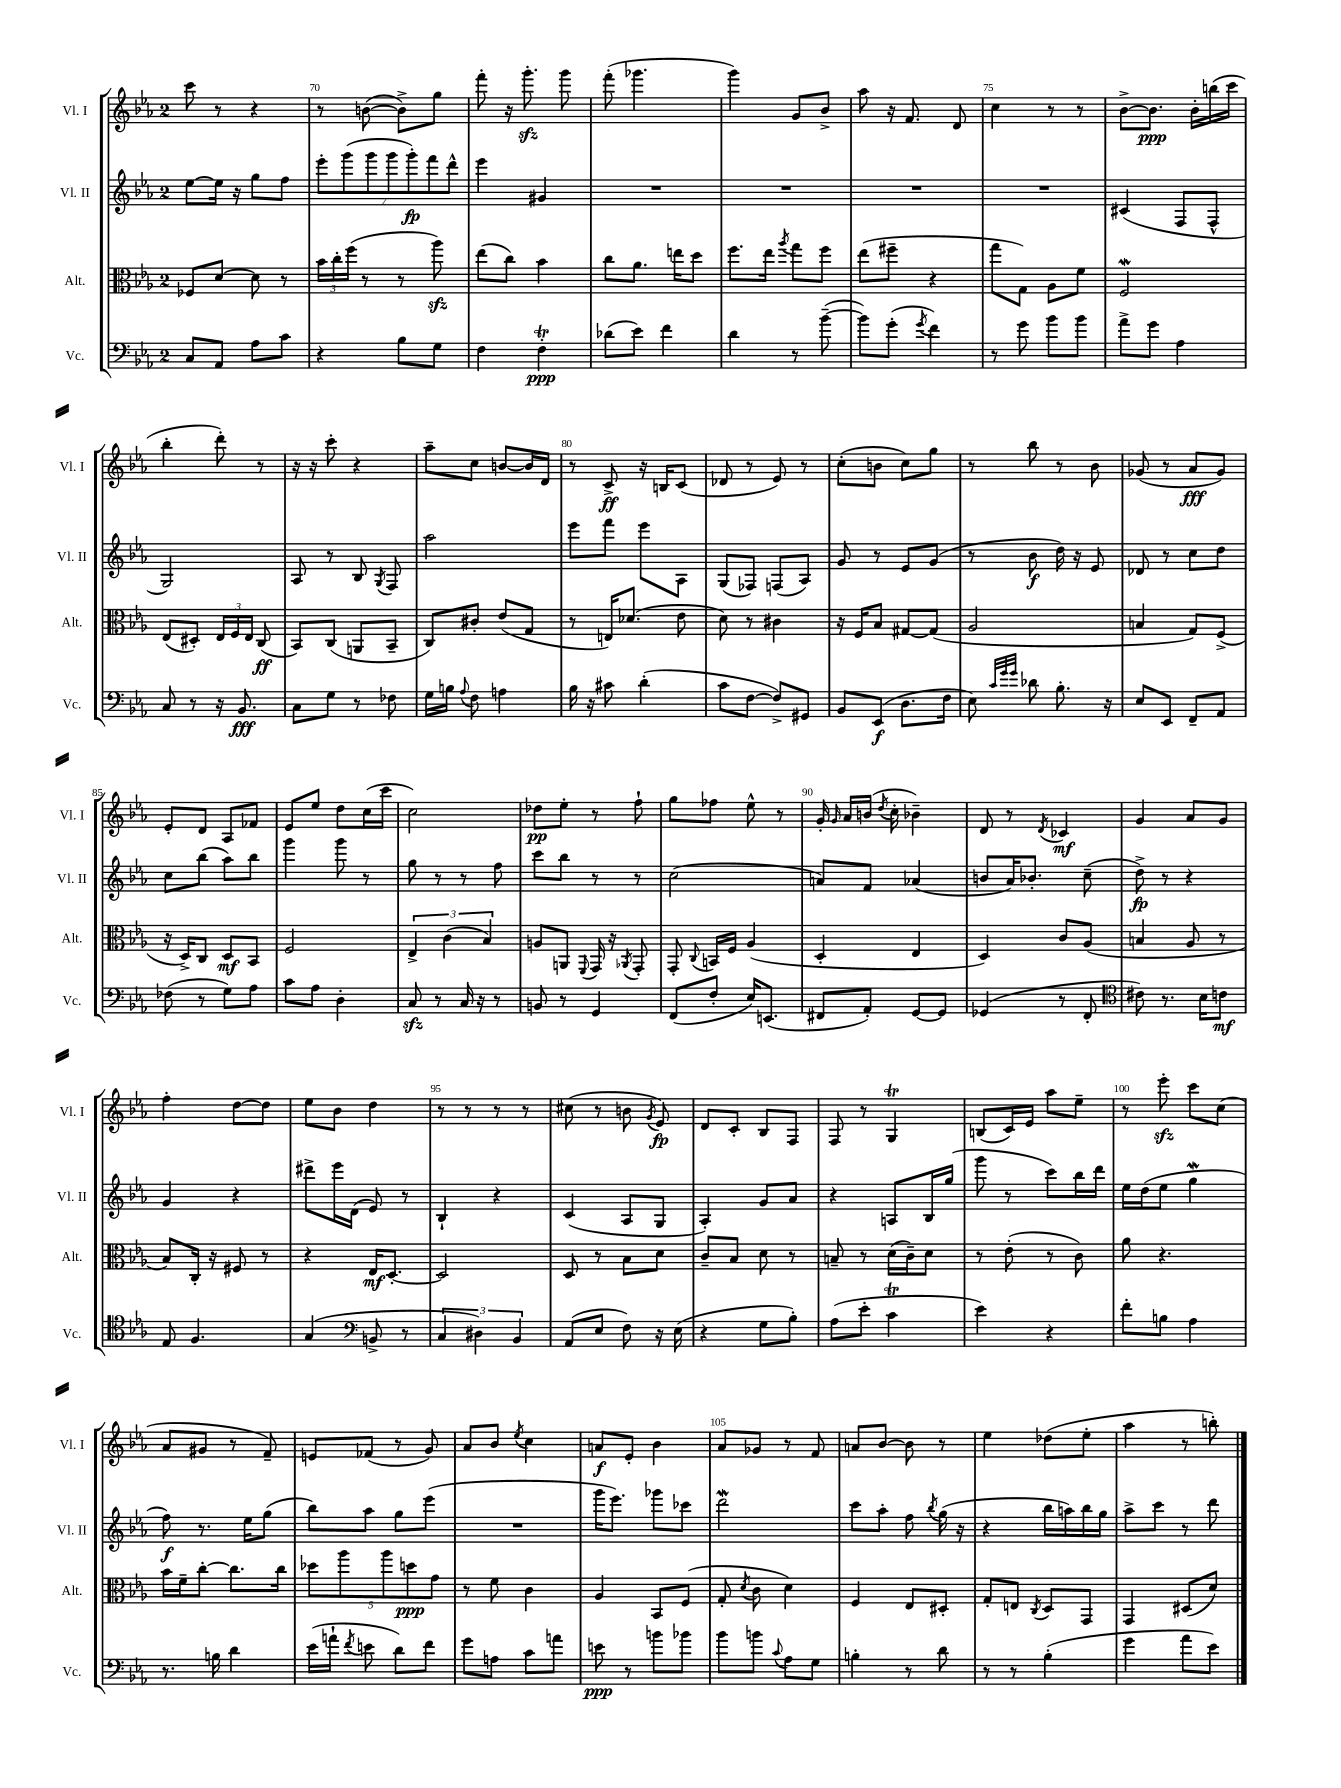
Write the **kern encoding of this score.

**kern	**kern	**kern	**kern
*staff4	*staff3	*staff2	*staff1
*clefF4	*clefC3	*clefG2	*clefG2
*k[b-e-a-]	*k[b-e-a-]	*k[b-e-a-]	*k[b-e-a-]
*M2/4	*M2/4	*M2/4	*M2/4
8C	8F-	[8ee-	8ccc
8AA-	[8d	16ee-]	8r
.	.	16r	.
8A-	8d]	8gg	4r
8c	8r	8ff	.
=	=	=	=
4r	24b-	14eee-'	8r
.	24cc'	.	.
.	.	(14ggg	.
.	(24ff	.	.
.	8r	.	([8b
.	.	14ggg	.
.	.	14ggg	.
8B-	8r	.	8b^])
.	.	14ggg')	.
.	.	14fff	.
8G	8aa-)	.	8gg
.	.	14ddd^^	.
=	=	=	=
4F	(8ee-	4eee-	8fff'
.	8cc)	.	16r
.	.	.	8.ggg'
4F'	4b-	4g#	.
.	.	.	8ggg
=	=	=	=
(8d-	8cc	2r	(8fff'
8e-)	8.a-	.	4.ggg-
4f	.	.	.
.	16ee	.	.
.	8dd	.	.
=	=	=	=
4d	8.ff	2r	4ggg)
.	16ee-	.	.
.	8qaa-	.	.
8r	8gg	.	8g
([8b-~	8ff	.	8b-^
=	=	=	=
8b-])	(8ee-	2r	8aa-
(8g'	8ff#~	.	16r
.	.	.	8.f
8qg	.	.	.
4f)	4r	.	.
.	.	.	8d
=	=	=	=
8r	8gg	2r	4cc
8g	8G)	.	.
8b-	8A-	.	8r
8b-	8f	.	8r
=	=	=	=
8a-^	2F	(4c#	[8b-^
8g	.	.	8.b-]
4A-	.	8F	.
.	.	.	16b-'
.	.	8F^^	(16bb
.	.	.	16ccc
=	=	=	=
8C	(8E-	2G)	4bb-'
8r	8D#')	.	.
16r	24E-	.	8ddd')
.	24F	.	.
8.BB-	.	.	.
.	24E-	.	.
.	(8C	.	8r
=	=	=	=
8C	8BB-)	8A-	16r
.	.	.	16r
8G	(8C	8r	8ccc'
8r	8AA	8B-	4r
.	.	8qG	.
8F-	8BB-~	8F	.
=	=	=	=
16G	8C)	2aa-	8aa-~
16B	.	.	.
8qqA-	.	.	.
8F	8c#'	.	8cc
4A	(8e-	.	[8b
.	8G	.	16b]
.	.	.	16d
=	=	=	=
16B-	8r	8eee-	8r
16r	.	.	.
8c#	16E)	8fff	8c^
.	(8.d-	.	.
(4d'	.	8eee-	16r
.	.	.	16B
.	8e-	8A-	(8c
=	=	=	=
8c	8d)	(8G	8d-
[8F	8r	8F-)	8r
8F^])	4c#	(8F	8e-)
8GG#	.	8A-)	8r
=	=	=	=
8BB-	16r	8g	(8cc'
.	16F	.	.
(8EE-	8B-	8r	8b
8.D	[8G#	8e-	8cc)
.	(8G#]	(8g	8gg
16F	.	.	.
=	=	=	=
8E-)	2A-	8r	8r
32qqc	.	.	.
32qqg	.	.	.
32qqg	.	.	.
8d-	.	8b-	8bb-
8.B-'	.	16dd)	8r
.	.	16r	.
.	.	8e-	8b-
16r	.	.	.
=	=	=	=
8E-	4B	8d-	(8g-
8EE-	.	8r	8r
8FF~	8G)	8cc	8a-
8AA-	(8F^	8dd	8g-)
=	=	=	=
(8F-	16r	8cc	8e-'
.	16D^)	.	.
8r	8C	(8bb-	8d
8G)	8D	8aa-)	8A-
8A-	8BB-	8bb-	8f-
=	=	=	=
8c	2F	4ggg	8e-
8A-	.	.	8ee-
4D'	.	8ggg	8dd
.	.	8r	(16cc
.	.	.	16ccc
=	=	=	=
8C	6E-^	8gg	2cc)
8r	.	8r	.
.	(6c	.	.
16C	.	8r	.
16r	.	.	.
.	6B-)	.	.
8r	.	8ff	.
=	=	=	=
8BB	8A	8ccc	8dd-
8r	8AA	8bb-	8ee-'
.	8qqFF	.	.
4GG	16GG	8r	8r
.	16r	.	.
.	8qAA-	.	.
.	8GG'	8r	8ff`
=	=	=	=
(8FF	8GG'	(2cc	8gg
.	8qqC	.	.
8F'	16BB	.	8ff-
.	16F	.	.
16E-)	(4A-	.	8ee-^^
(8.EE	.	.	.
.	.	.	8r
=	=	=	=
8FF#	4D'	8a)	16g'
.	.	.	16qqg
.	.	.	16a-
8AA-')	.	8f	(16b
.	.	.	8qdd
.	.	.	16cc'
[8GG	4E-	(4a-	4b-~)
8GG]	.	.	.
=	=	=	=
(4GG-	4D)	8b	8d
.	.	16a-)	8r
.	.	8.b-'	.
.	.	.	8qd
8r	8c	.	4c-
8FF'	(8A-	(8cc~	.
=	=	=	=
*clefC4	*	*	*
8c#)	4B	8dd^)	4g
8.r	.	8r	.
.	8A-	4r	8a-
16B-	.	.	.
8c	8r	.	8g
=	=	=	=
8E-	8B-)	4g	4ff'
4.F	16C'	.	.
.	16r	.	.
.	8F#	4r	[8dd
.	8r	.	8dd]
=	=	=	=
(4G	4r	8ddd#^	8ee-
.	.	16eee-	8b-
.	.	(16d	.
*clefF4	*	*	*
8BB^	16E-	8e-)	4dd
.	[8.D'	.	.
8r	.	8r	.
=	=	=	=
6C	2D]	4B-`	8r
.	.	.	8r
6D#)	.	.	.
.	.	4r	8r
6BB-	.	.	.
.	.	.	8r
=	=	=	=
(8AA-	8D	(4c	(8cc#
8E-	8r	.	8r
8F)	8B-	8A-	8b
.	.	.	8qg
16r	8d	8G	8e-)
(16E-	.	.	.
=	=	=	=
4r	8c~	4A-')	8d
.	8B-	.	8c'
8G	8d	8g	8B-
8B-')	8r	8a-	8F
=	=	=	=
(8A-	8B~	4r	8F
8e-'	8r	.	8r
4c	(16d	8A	4G
.	16c~)	.	.
.	8d	16B-	.
.	.	(16gg	.
=	=	=	=
4e-)	8r	8ggg	(8B
.	(8e-'	8r	16c)
.	.	.	16e-
4r	8r	8ccc)	8aa-
.	8c)	16bb-	8ee-~
.	.	16ddd	.
=	=	=	=
8f'	8a-	16ee-	8r
.	.	(16dd	.
8B	4.r	8ee-	8eee-'
4A-	.	4gg	8ccc
.	.	.	(8cc
=	=	=	=
8.r	16b-	8ff)	8a-
.	16f~	.	.
.	[8cc'	8.r	8g#
16B	.	.	.
4d	8.cc]	.	8r
.	.	16ee-	.
.	.	(8gg	8f~)
.	16cc	.	.
=	=	=	=
(16e-	10dd-	8bb-)	8e
16a`	.	.	.
.	10aa-	.	.
8qf	.	.	.
8e	.	8aa-	(8f-
.	10aa-	.	.
8d)	.	8gg	8r
.	10dd	.	.
8f	.	(8eee-	8g)
.	10g	.	.
=	=	=	=
8g	8r	2r	8a-
8A	8f	.	8b-
.	.	.	8qee-
8c	4c	.	4cc
8a	.	.	.
=	=	=	=
8e	4A-	16ggg	8a
.	.	8.eee-)	.
8r	.	.	8e-'
8b	8BB-	8ggg-	4b-
8b-	(8F	8ccc-	.
=	=	=	=
8b-	8G'	2ddd	8a-
.	8qd	.	.
8b	8c	.	8g-
8qqc	.	.	.
8A-	4d)	.	8r
8G	.	.	8f
=	=	=	=
4B'	4F	8ccc	8a
.	.	8aa-'	[8b-
8r	8E-	8ff	8b-]
.	.	8qbb-	.
8d	8D#'	(16gg	8r
.	.	16r	.
=	=	=	=
8r	8G'	4r	4ee-
8r	8E	.	.
.	8qC	.	.
(4B-'	8D	16bb-	(8dd-
.	.	16aa)	.
.	8GG	16bb-	8ee-'
.	.	16gg	.
=	=	=	=
4g	4GG	8aa-^	4aa-
.	.	8ccc	.
8a-	(8D#	8r	8r
8e-)	8d)	8ddd	8bb')
==	==	==	==
*-	*-	*-	*-
